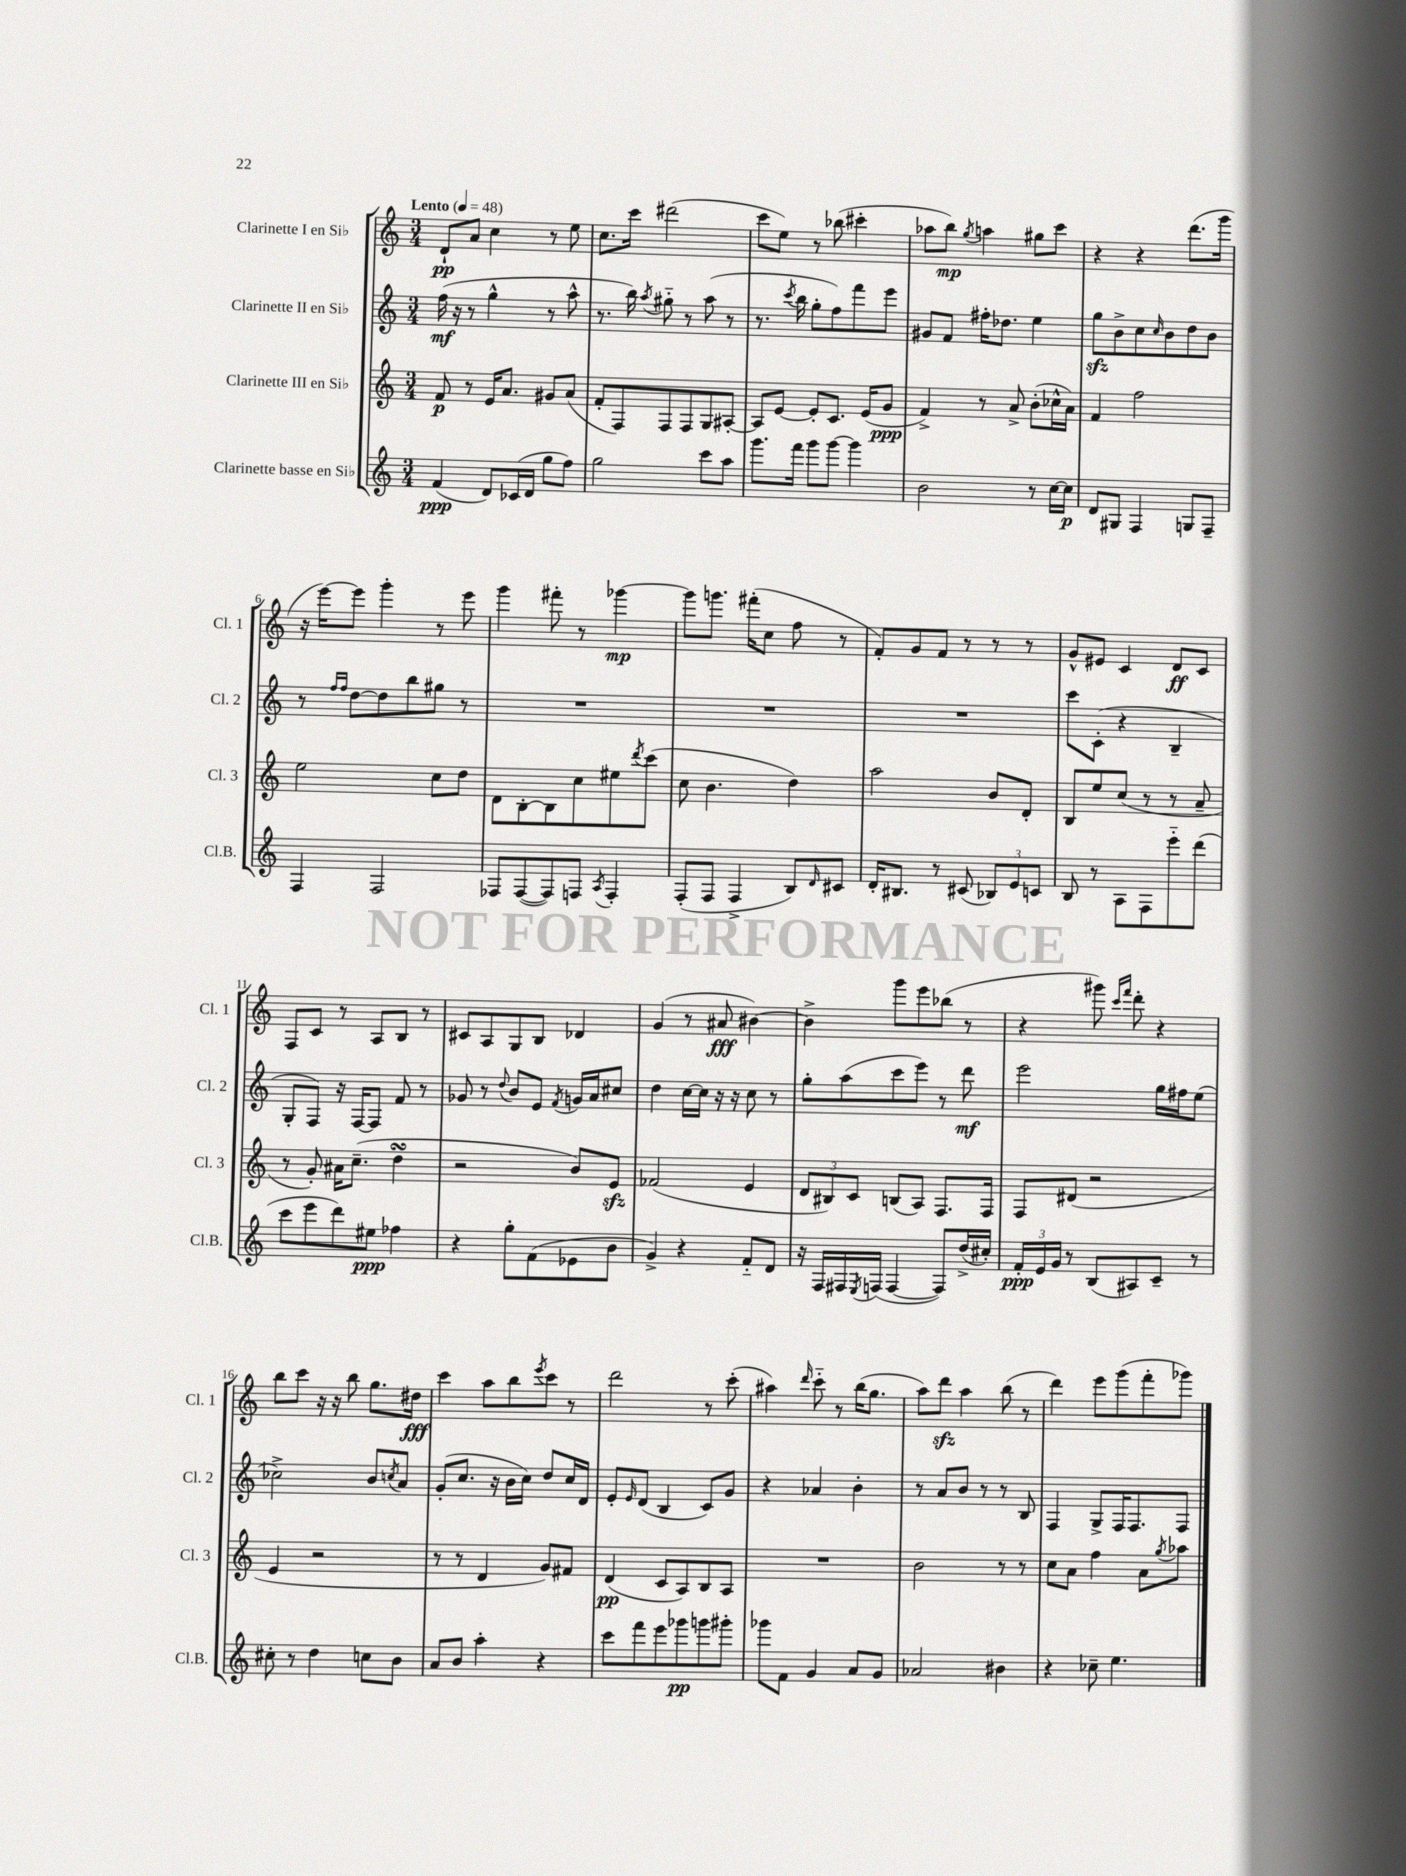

**kern	**dynam	**kern	**dynam	**kern	**dynam	**kern	**dynam
*part4	*part4	*part3	*part3	*part2	*part2	*part1	*part1
*staff4	*staff4	*staff3	*staff3	*staff2	*staff2	*staff1	*staff1
*I"Clarinette basse en Si♭	*	*I"Clarinette III en Si♭	*	*I"Clarinette II en Si♭	*	*I"Clarinette I en Si♭	*
*I'Cl.B.	*	*I'Cl. 3	*	*I'Cl. 2	*	*I'Cl. 1	*
*clefG2	*	*clefG2	*	*clefG2	*	*clefG2	*
*k[]	*	*k[]	*	*k[]	*	*k[]	*
*M3/4	*	*M3/4	*	*M3/4	*	*M3/4	*
*MM48	*	*MM48	*	*MM48	*	*MM48	*
=1	=1	=1	=1	=1	=1	=1	=1
!	!	!	!	!	!	!LO:TX:a:B:t=Lento	!
(4f/	ppp	8f/	p	(16ff\	mf	8d`/L	pp
.	.	.	.	16r	.	.	.
.	.	8r	.	8r	.	8a/J	.
8d/L)	.	16e/KL	.	4gg^^\	.	4cc\	.
.	.	8.a/J	.	.	.	.	.
(16c-X/L	.	.	.	.	.	.	.
16d/JJ	.	.	.	.	.	.	.
8gg\L	.	8g#X/L	.	8r	.	8r	.
8ff\J)	.	(8a/J	.	8aa^^\	.	8ee\	.
=2	=2	=2	=2	=2	=2	=2	=2
2gg\	.	8f'/L	.	8.r	.	8.cc\L	.
.	.	8F/)	.	.	.	.	.
.	.	.	.	16bb\)	.	16ccc\Jk	.
.	.	.	.	8qaa/	.	.	.
.	.	8F/	.	8gg#X\	.	(2ddd#X\	.
.	.	8F/	.	8r	.	.	.
8ccc\L	.	8G/	.	(8aa\	.	.	.
8aa\J	.	[8A#X'/J	.	8r	.	.	.
=3	=3	=3	=3	=3	=3	=3	=3
8.ggg\L	.	8A#/L]	.	8.r	.	8ccc\L	.
.	.	[8e/J	.	.	.	8ee\J)	.
.	.	.	.	8qccc/	.	.	.
16fff\Jk	.	.	.	16bb\	.	.	.
8ggg\L	.	8e'/L]	.	8gg'\L	.	8r	.
[8ggg\J	.	8.c/J	.	8ff\)	.	(8bb-X\	.
4ggg\]	.	.	.	8fff\	.	4ccc#X'\	.
.	.	(16e/KL	.	.	.	.	.
.	.	8g/J	ppp	8eee\J	.	.	.
=4	=4	=4	=4	=4	=4	=4	=4
2b\	.	4f^/)	.	8g#X/L	.	8aa-X\L	.
.	.	.	.	8f/J	.	8bb\J)	mp
.	.	.	.	.	.	8qgg/	.
.	.	8r	.	16ff#X'\KL	.	4aan\	.
.	.	.	.	8.dd-X\J	.	.	.
.	.	8a^/	.	.	.	.	.
8r	.	(8b'\L	.	4ee\	.	8gg#X\L	.
[16cc\LL	.	16cc-X^^\L	.	.	.	8ccc\J	.
16cc\JJ]	p	16a\JJ)	.	.	.	.	.
=5	=5	=5	=5	=5	=5	=5	=5
8d/L	.	4f/	.	8ggzz\L	.	4r	.
8G#X/J	.	.	.	8b^\	.	.	.
4F/	.	2ff\	.	8cc\	.	4r	.
.	.	.	.	16qqcc/	.	.	.
.	.	.	.	8b\	.	.	.
8Gn/L	.	.	.	8dd\	.	(8.ddd\L	.
8F~/J	.	.	.	8b\J	.	.	.
.	.	.	.	.	.	16ggg\Jk	.
!!LO:LB:g=z
=6	=6	=6	=6	=6	=6	=6	=6
4F/	.	2ee\	.	8r	.	16r	.
.	.	.	.	.	.	[16eee\KL)	.
.	.	.	.	16qqff/LL	.	.	.
.	.	.	.	16qqff/JJ	.	.	.
.	.	.	.	[8dd\L	.	8eee\J]	.
2F/	.	.	.	8dd\]	.	4ggg'\	.
.	.	.	.	8bb\	.	.	.
.	.	8cc\L	.	8gg#X\J	.	8r	.
.	.	8dd\J	.	8r	.	8eee\	.
=7	=7	=7	=7	=7	=7	=7	=7
8F-X/L	.	8d\L	.	2.r	.	4ggg\	.
([8F-/	.	[8B'\	.	.	.	.	.
8F-/])	.	8B\]	.	.	.	8fff#X'\	.
8Fn/J	.	8cc\	.	.	.	8r	.
8qA/	.	.	.	.	.	.	.
4F'/	.	8ee#X\	.	.	.	[4ggg-X\	mp
.	.	8qddd/	.	.	.	.	.
.	.	(8ccc\J	.	.	.	.	.
=8	=8	=8	=8	=8	=8	=8	=8
(8F'/L	.	8cc\	.	2.r	.	8ggg-\L]	.
8F/J	.	4.b\	.	.	.	8.gggn\J	.
4F^/	.	.	.	.	.	.	.
.	.	.	.	.	.	(16fff#X'\KL	.
.	.	.	.	.	.	8cc\J	.
8B/L)	.	4dd\)	.	.	.	8ff\	.
16qqd/	.	.	.	.	.	.	.
8c#X/J	.	.	.	.	.	8r	.
=9	=9	=9	=9	=9	=9	=9	=9
16d'/KL	.	2aa\	.	2.r	.	8f'/L)	.
8.B#X/J	.	.	.	.	.	.	.
.	.	.	.	.	.	8g/	.
8r	.	.	.	.	.	8f/J	.
(8c#X/	.	.	.	.	.	8r	.
12B-X/L)	.	8b/L	.	.	.	8r	.
12e/	.	.	.	.	.	.	.
.	.	8d'/J	.	.	.	8r	.
12cn/J	.	.	.	.	.	.	.
=10	=10	=10	=10	=10	=10	=10	=10
8B/	.	8B/L	.	8ccc\L	.	8g^^/L	.
8r	.	8ee/	.	(8c'\J	.	8e#X/J	.
8A\L	.	(8cc/J	.	4r	.	4c/	.
8F\	.	8r	.	.	.	.	.
8eee\	.	8r	.	4B~/	.	8d/L	ff
(8ddd\J	.	8a~/	.	.	.	8c/J	.
!!LO:LB:g=z
=11	=11	=11	=11	=11	=11	=11	=11
8ccc\L	.	8r	.	8G'/L	.	8F/L	.
8eee\	.	8g'/)	.	8F/J)	.	8c/J	.
8ddd\)	.	16a#X\KL	.	16r	.	8r	.
.	.	(8.cc~\J	.	[16F/KL	.	.	.
8ee#X\J	ppp	.	.	8F/J]	.	8A/L	.
4ff-X\	.	4ddsSSS\	.	8f/	.	8B/J	.
.	.	.	.	8r	.	8r	.
=12	=12	=12	=12	=12	=12	=12	=12
4r	.	2r	.	8g-X/	.	8c#X/L	.
.	.	.	.	8r	.	8A/	.
.	.	.	.	8qqdd/	.	.	.
8gg'\L	.	.	.	8b/L	.	8G/	.
(8f\	.	.	.	8e/J	.	8B/J	.
.	.	.	.	8qf/	.	.	.
8e-X\	.	8b/L)	.	16gn/LL	.	4d-X/	.
.	.	.	.	16a/J	.	.	.
8b\J	.	8ezz/J	.	8cc#X/J	.	.	.
=13	=13	=13	=13	=13	=13	=13	=13
4g^/)	.	(2f-X/	.	4dd\	.	(4g/	.
4r	.	.	.	[16cc\LL	.	8r	.
.	.	.	.	16cc\JJ]	.	.	.
.	.	.	.	16r	.	8a#X/	fff
.	.	.	.	16r	.	.	.
8f/L	.	4e/	.	8cc\	.	[4b#X\)	.
8d/J	.	.	.	8r	.	.	.
=14	=14	=14	=14	=14	=14	=14	=14
16r	.	12d/L	.	8gg'\L	.	4b#^\]	.
16F/LL	.	.	.	.	.	.	.
.	.	12B#X/)	.	.	.	.	.
16F#X/	.	.	.	(8aa\	.	.	.
.	.	12c/J	.	.	.	.	.
8qE/	.	.	.	.	.	.	.
(16Fn/JJ	.	.	.	.	.	.	.
[4F/	.	(8Bn/L	.	8ccc\	.	8ggg\L	.
.	.	8A/J)	.	8eee\J)	.	8eee\	.
8F/L])	.	8.F/L	.	8r	.	(8bb-X\J	.
(16dd^/L	.	.	.	8ddd\	mf	8r	.
16cc#X'/JJ)	.	16F/Jk	.	.	.	.	.
=15	=15	=15	=15	=15	=15	=15	=15
24f'/LL	ppp	8F/L	.	2eee\	.	4r	.
24e/	.	.	.	.	.	.	.
24g/JJ	.	.	.	.	.	.	.
8r	.	(8d#X/J	.	.	.	.	.
(8B/L	.	2r	.	.	.	8ggg#X\)	.
.	.	.	.	.	.	16qqccc/LL	.
.	.	.	.	.	.	16qqfff/JJ	.
8A#X/)	.	.	.	.	.	8ddd'\	.
8c~/J	.	.	.	16gg\LL	.	4r	.
.	.	.	.	16ff#X\J	.	.	.
8r	.	.	.	(8ee\J	.	.	.
!!LO:LB:g=z
=16	=16	=16	=16	=16	=16	=16	=16
8cc#X'\	.	4e/	.	2cc-X^\)	.	8bb\L	.
8r	.	.	.	.	.	8ccc\J	.
4dd\	.	2r	.	.	.	16r	.
.	.	.	.	.	.	16r	.
.	.	.	.	.	.	8bb\	.
8ccn\L	.	.	.	8b/L	.	8.gg\L	.
.	.	.	.	8qccn/	.	.	.
8b\J	.	.	.	8a/J	.	.	.
.	.	.	.	.	.	16dd#X\Jk	fff
=17	=17	=17	=17	=17	=17	=17	=17
8a/L	.	8r	.	(8g'/L	.	4ccc\	.
8b/J	.	8r	.	8.cc/J	.	.	.
4aa'\	.	4d/	.	.	.	8aa\L	.
.	.	.	.	16r	.	.	.
.	.	.	.	16b\LL	.	8bb\	.
.	.	.	.	16cc\JJ)	.	.	.
.	.	.	.	.	.	8qeee/	.
4r	.	8g/L)	.	8dd/L	.	8ccc\J	.
.	.	8f#X/J	.	16cc/L	.	8r	.
.	.	.	.	16d/JJ	.	.	.
=18	=18	=18	=18	=18	=18	=18	=18
8ccc\L	.	(4d/	pp	8e'/L	.	2ddd\	.
.	.	.	.	16qqe/	.	.	.
8fff\	.	.	.	(8d/J	.	.	.
8eee\	.	8c/L	.	4B/	.	.	.
8ggg-X\	pp	8A/)	.	.	.	.	.
8gggn\	.	8B/	.	8c/L)	.	8r	.
8ggg#X'\J	.	8A/J	.	8g/J	.	(8ccc'\	.
=19	=19	=19	=19	=19	=19	=19	=19
8ggg-X\L	.	2.r	.	4r	.	4aa#X\)	.
8f\J	.	.	.	.	.	.	.
.	.	.	.	.	.	16qqddd/	.
4g/	.	.	.	4a-X/	.	8ccc\	.
.	.	.	.	.	.	8r	.
8a/L	.	.	.	4b'\	.	(16bb\KL	.
.	.	.	.	.	.	8.gg\J	.
8g/J	.	.	.	.	.	.	.
=20	=20	=20	=20	=20	=20	=20	=20
2a-X/	.	2b\	.	8r	.	8aa\L)	.
.	.	.	.	8a/L	.	8dddzz\J	.
.	.	.	.	8b/J	.	4aa\	.
.	.	.	.	8r	.	.	.
4b#X\	.	8r	.	8r	.	(8bb\	.
.	.	8r	.	8B/	.	8r	.
=21	=21	=21	=21	=21	=21	=21	=21
4r	.	8cc\L	.	4F/	.	4ddd\)	.
.	.	8a\J	.	.	.	.	.
8cc-X~\	.	4ff\	.	8G^/L	.	8eee\L	.
4.ee\	.	.	.	16F/K	.	(8ggg\	.
.	.	.	.	8.F/	.	.	.
.	.	8a\L	.	.	.	8fff'\	.
.	.	8qgg/	.	.	.	.	.
.	.	8aa-X\J	.	8F/J	.	8ggg-X\J)	.
==	==	==	==	==	==	==	==
*-	*-	*-	*-	*-	*-	*-	*-
